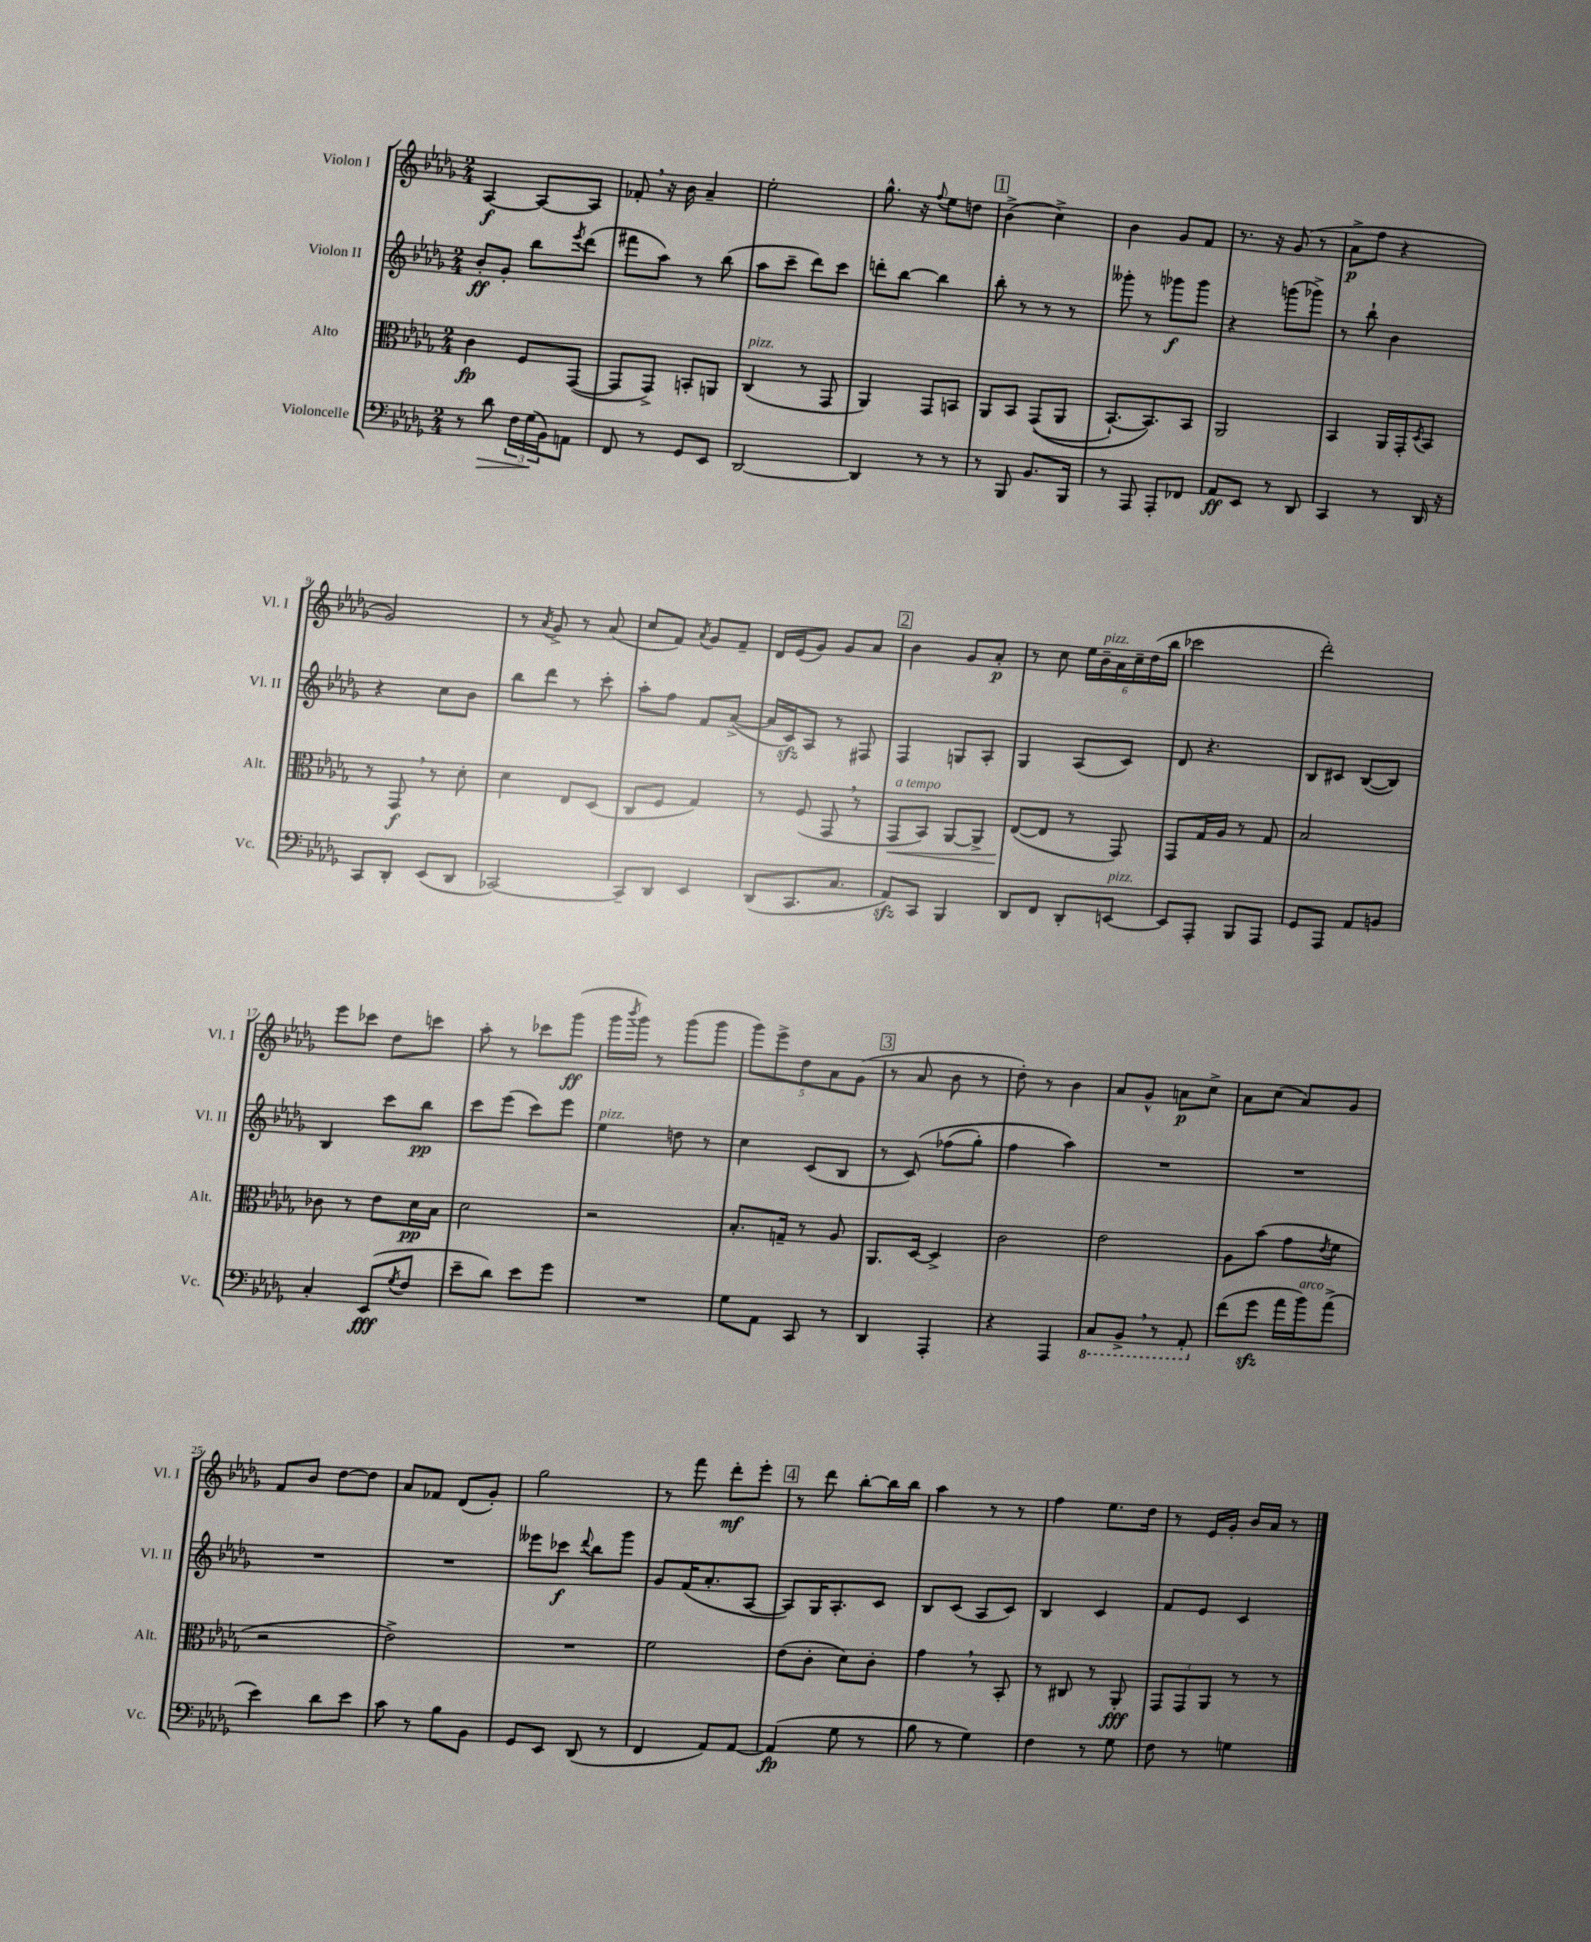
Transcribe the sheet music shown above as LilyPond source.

<<
\new StaffGroup <<
\new Staff = "s0" \with { instrumentName = "Violon I" shortInstrumentName = "Vl. I" } {
    \clef treble \key des \major \numericTimeSignature \time 2/4
    aes4~\f aes8~ aes8 |
    fes'8-. \breathe r16 bes'16 aes'4-- |
    ees''2-. |
    ges''8.-^ r16 \appoggiatura { f''8 } ees''8 d''8 |
    \mark \markup { \box "1" } bes'4->( c''4->) |
    bes'4 ges'8 f'8 |
    r8. r16 ges'8( r8 |
    aes'8->\p f''8 r4 |
    ges'2) |
    r8 \acciaccatura { aes'8 } ges'8-> r8 aes'8( |
    c''8 f'8) \acciaccatura { aes'8 } ges'8 f'8-- |
    des'16 ees'16( ges'8) ges'8 aes'8 |
    \mark \markup { \box "2" } bes'4 ges'8 aes'8-.\p |
    r8 c''8 \tuplet 6/4 { ees''16 bes'16--^\markup { \italic "pizz." } aes'16 c''16-- des''16( bes''16 } |
    ces'''2 |
    des'''2-.) |
    ees'''8 ces'''8 des''8 c'''8 |
    aes''8-. r8 ces'''8 ges'''8\ff( |
    ges'''16 \acciaccatura { bes'''8 } ges'''16) r8 ges'''8( ges'''8 |
    \tuplet 5/4 { ges'''8) ees'''8-> des''8 aes'8 ges'8( } |
    \mark \markup { \box "3" } r8 aes'8 bes'8 r8 |
    des''8-.) r8 bes'4 |
    aes'8 ges'8-^ a'8\p c''8-> |
    aes'8 c''8( aes'8) ges'8 |
    f'8 bes'8 des''8~ des''8 |
    aes'8 fes'8 des'8( ges'8-.) |
    ges''2 |
    r8 f'''8 des'''8-.\mf ees'''8-. |
    \mark \markup { \box "4" } r8 des'''8 bes''8~-. bes''16 bes''16 |
    aes''4 r8 r8 |
    f''4 ees''8. des''16 |
    r8 ees'16 ges'16-. bes'16 aes'16 r8 \bar "|." |
}
\new Staff = "s1" \with { instrumentName = "Violon II" shortInstrumentName = "Vl. II" } {
    \clef treble \key des \major \numericTimeSignature \time 2/4
    bes'8-.\ff ges'8-. bes''8 \acciaccatura { ees'''8 } des'''8( |
    fis'''8 aes''8) r8 bes''8( |
    aes''8 c'''8-- des'''8) c'''8 |
    d'''8-. bes''8~ bes''4 |
    \mark \markup { \box "1" } bes''8-. r8 r8 r8 |
    geses'''8-. r8 ges'''8\f ges'''8 |
    r4 g'''8( ges'''8->) |
    r8 bes''8-! bes'4 |
    r4 c''8 bes'8 |
    bes''8 des'''8 r8 c'''8-. |
    aes''8-. f''8 f'8 aes'8~->( |
    aes'16 c'16\sfz) aes8 r8 fis8 |
    \mark \markup { \box "2" } f4 g8 aes8-. |
    ges4 aes8( c'8) |
    des'8 r4. |
    bes8 cis'8 bes8~( bes8) |
    bes4 c'''8 bes''8\pp |
    c'''8 ees'''8( c'''8) ees'''8 |
    ees''4^\markup { \italic "pizz." } d''8 r8 |
    c''4 c'8( bes8 |
    \mark \markup { \box "3" } r8 c'8)\( fes''8( ges''8-.) |
    f''4 aes''4\) |
    R2 |
    R2 |
    R2 |
    R2 |
    eeses'''8 ces'''8\f \appoggiatura { des'''8 } bes''8 ges'''8 |
    ges'8 f'16( aes'8.-. aes8~ |
    \mark \markup { \box "4" } aes8) ges16 aes8.-. c'8 |
    bes8 c'8( aes8 c'8) |
    bes4 c'4 |
    f'8 ees'8 c'4 \bar "|." |
}
\new Staff = "s2" \with { instrumentName = "Alto" shortInstrumentName = "Alt." } {
    \clef alto \key des \major \numericTimeSignature \time 2/4
    c'4\fp f8 ges,8~( |
    ges,8 ges,8->) b,8-. a,8 |
    c4^\markup { \italic "pizz." }( r8 ges,8 |
    aes,4) ges,8 b,8 |
    \mark \markup { \box "1" } aes,8 bes,8 ges,8(\( aes,8 |
    bes,8.~-!) bes,8.\) bes,8 |
    aes,2 |
    bes,4 aes,16 ges,16-. \acciaccatura { des8 } bes,8 |
    r8 ges,8\f \breathe r8 des'8-. |
    des'4 ees8 des8( |
    c8 f8 ges4) |
    r8 f8( ges,8 \breathe r8 |
    \mark \markup { \box "2" } ges,8\<^\markup { \italic "a tempo" } bes,8) aes,8~ aes,8-> |
    ees8~\!( ees8 r8 ges,8) |
    ges,8 ges16 aes16 r8 ges8 |
    bes2 |
    ces'8 r8 ees'8 des'16\pp bes16 |
    des'2 |
    r2 |
    bes8.-. g16-- r8 aes8 |
    \mark \markup { \box "3" } aes,8. des16~ des4-> |
    c'2 |
    ees'2 |
    aes8 bes'8( ges'8 \acciaccatura { ees'8 } f'8 |
    r2 |
    ees'2->) |
    R2 |
    f'2 |
    \mark \markup { \box "4" } ees'8( c'8-. des'8) c'8-. |
    ges'4 \breathe r8 bes,8-. |
    r8 cis8 r8 aes,8-.\fff |
    \tuplet 3/2 { ges,8 ges,8 aes,8 } r8 r8 \bar "|." |
}
\new Staff = "s3" \with { instrumentName = "Violoncelle" shortInstrumentName = "Vc." } {
    \clef bass \key des \major \numericTimeSignature \time 2/4
    r8 des'8\> \tuplet 3/2 { f16 ges16\!( bes,16) } a,8 |
    f,8 r8 ges,8 ees,8 |
    des,2~ |
    des,4 r8 r8 |
    \mark \markup { \box "1" } r8 bes,,8 bes,8. bes,,16 |
    r8 aes,,8 aes,,8-. fes,8 |
    aes,8\ff ees,8 r8 des,8 |
    c,4 r8 des,16 r16 |
    c,8 des,8-. ees,8( des,8 |
    ces,2~) |
    ces,8-- des,8 ees,4 |
    des,8( c,8. c8. |
    \mark \markup { \box "2" } aes,8\sfz) c,8 bes,,4 |
    des,8 f,8 des,8-. e,8~^\markup { \italic "pizz." } |
    e,8 aes,,8-. bes,,8 aes,,8 |
    ges,8 aes,,8 aes,8 b,8 |
    c4-. ees,8\fff( \acciaccatura { ges8 } f8 |
    ees'8-- des'8) ees'8 ges'8 |
    R2 |
    ges8 aes,8 c,8 r8 |
    \mark \markup { \box "3" } des,4 aes,,4-. |
    r4 aes,,4 |
    \ottava #-1 c,8 bes,,8-> \breathe r8 aes,,8-. \ottava #0 |
    f'8( ges'8\sfz aes'16 bes'16^\markup { \italic "arco" }) aes'8->( |
    ees'4) des'8 ees'8 |
    c'8 r8 bes8 bes,8 |
    ges,8 ees,8 des,8( r8 |
    f,4 aes,8) aes,8~ |
    \mark \markup { \box "4" } aes,4\fp( ges8 r8 |
    bes8 r8 ges4) |
    f4 r8 ges8 |
    f8 r8 g4 \bar "|." |
}
>>
>>
